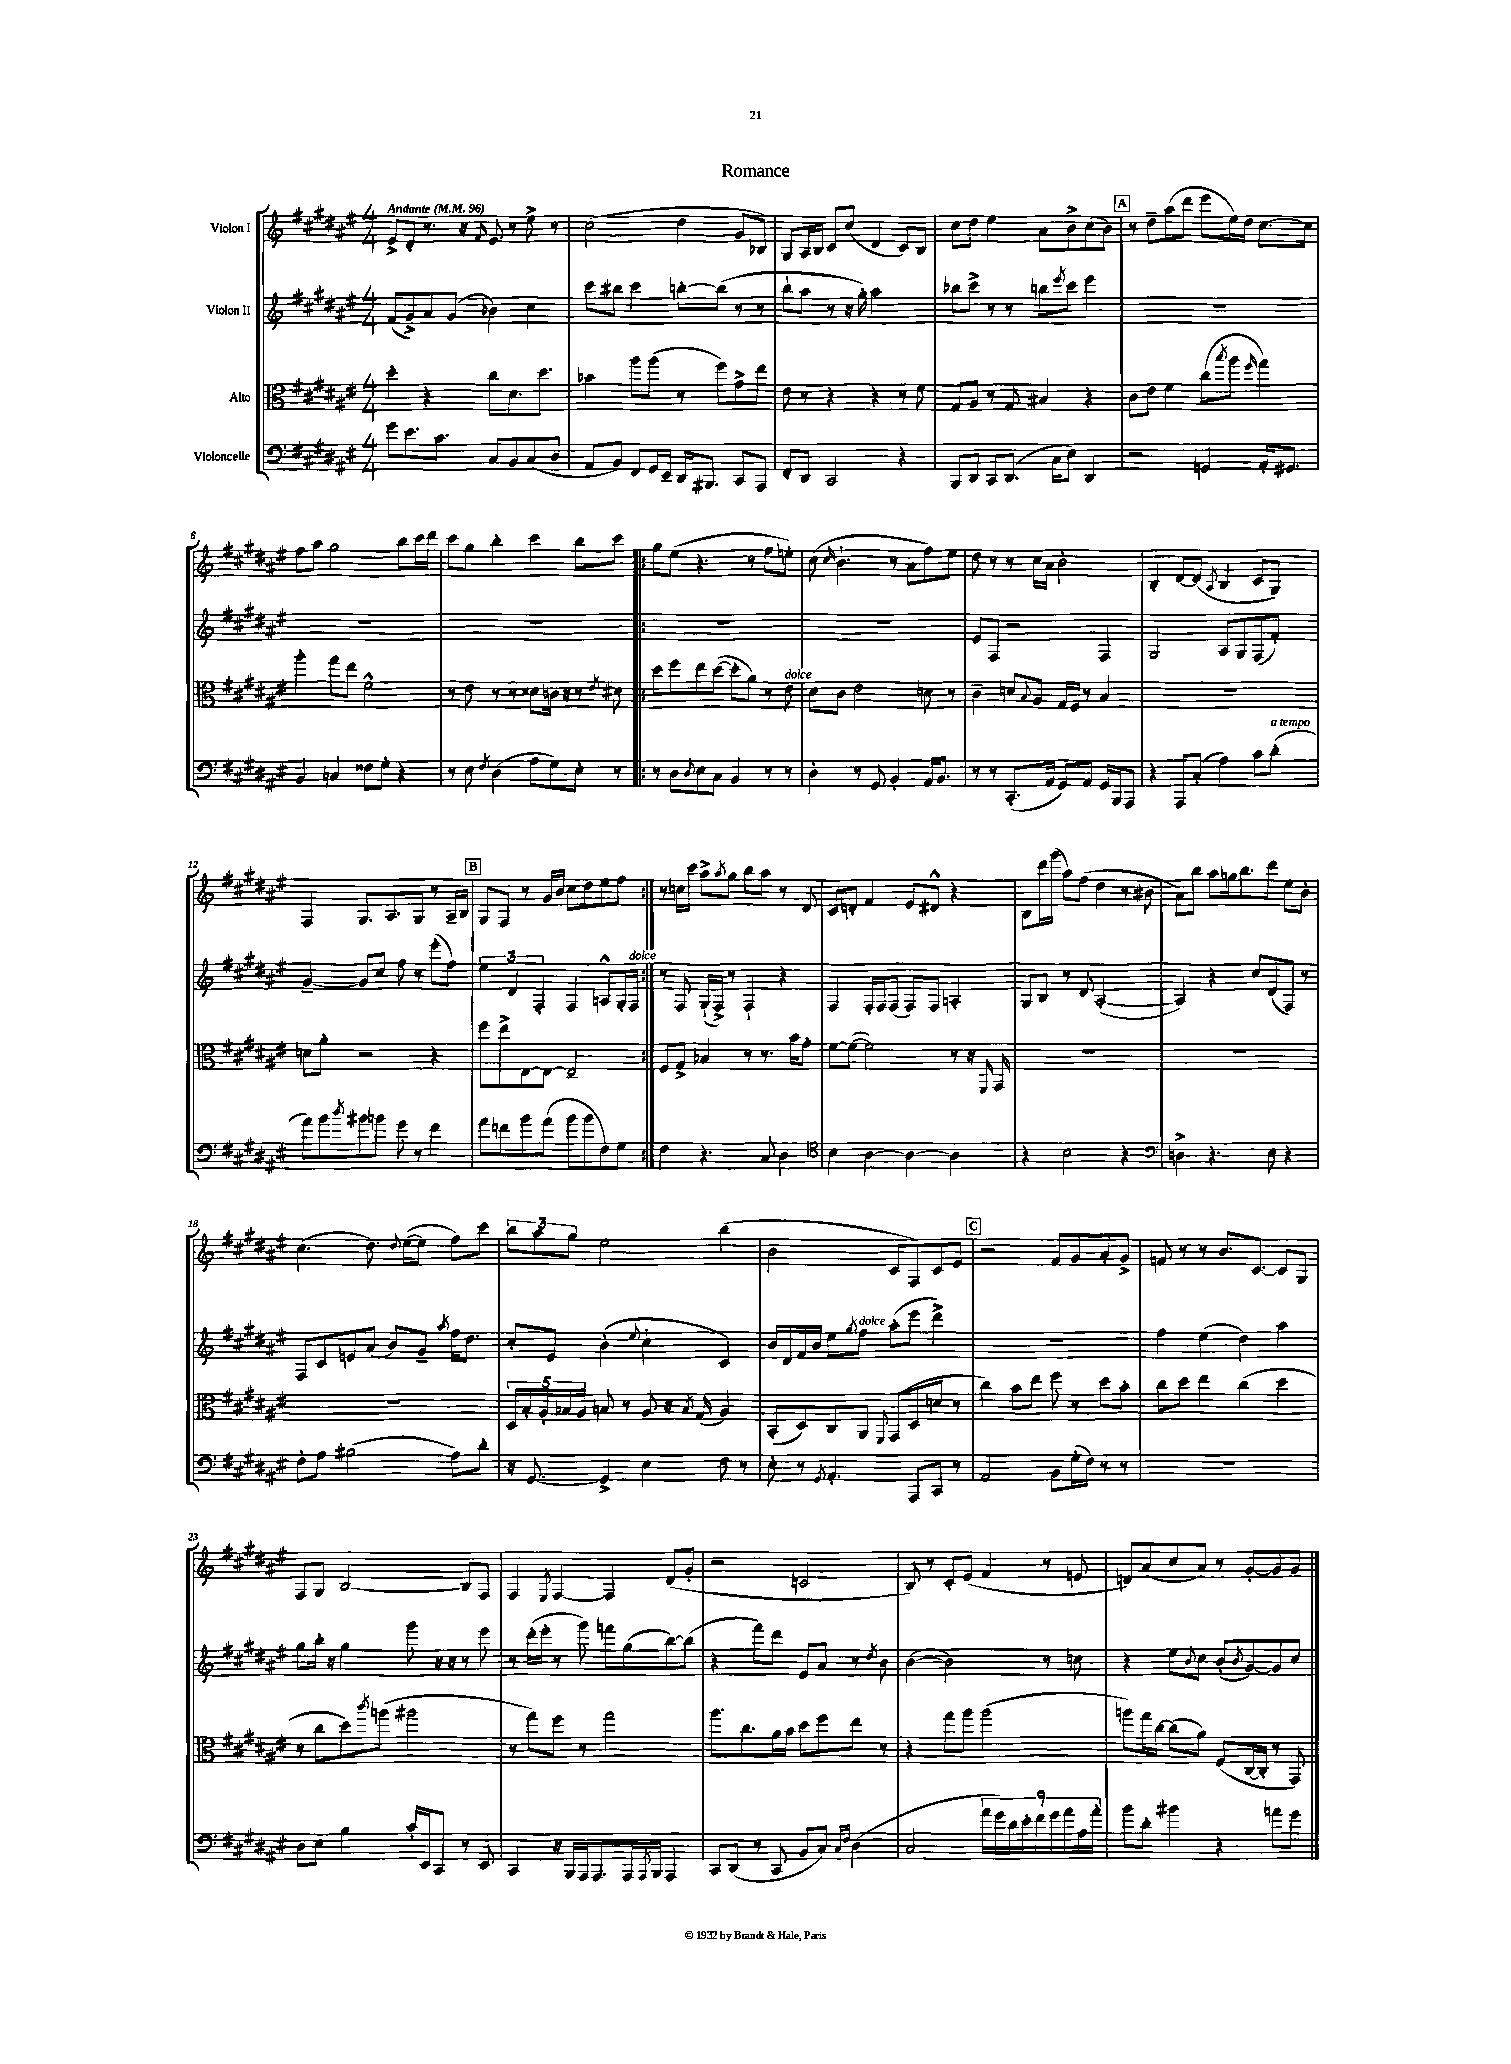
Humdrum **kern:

**kern	**kern	**kern	**kern
*part4	*part3	*part2	*part1
*staff4	*staff3	*staff2	*staff1
*I"Violoncelle	*I"Alto	*I"Violon II	*I"Violon I
*clefF4	*clefC3	*clefG2	*clefG2
*k[f#c#g#d#a#e#]	*k[f#c#g#d#a#e#]	*k[f#c#g#d#a#e#]	*k[f#c#g#d#a#e#]
*M4/4	*M4/4	*M4/4	*M4/4
*MM96	*MM96	*MM96	*MM96
=1	=1	=1	=1
!	!	!	!LO:TX:a:B:t=Andante
8g#\L	4dd#'\	(8f#/L	8e#^/L
8.e#\	.	8g#^/)	8d#'/J
.	4r	8a#/	8.r
8.c#\J	.	.	.
.	.	(8g#/J	.
.	.	.	16r
.	.	.	16qqf#/
8C#/L	8cc#\L	4b-X\)	8e#/
8BB/	8.d#\	.	8r
(8C#/	.	4cc#\	8ee#^\
.	8.dd#\J	.	.
8D#/J	.	.	8r
=2	=2	=2	=2
8AA#/L	4b-X\	8ccc#\L	(2cc#\
8BB/J)	.	8bb#X\J	.
8FF#/L	8aa#\L	4ccc#\	.
16GG#/L	(8aa#\J	.	.
16EE#~/JJ	.	.	.
16DD#/KL	8r	[8bbn'\L	4dd#\
8.BBB#X/J	.	.	.
.	8ff#\L)	(8bb\J]	.
8CC#/L	8g#^\	8r	8g#/L
8AAA#/J	8ee#\J	8r	8B-X/J)
=3	=3	=3	=3
8FF#'/L	8e#\	8bb`\L	8G#/L
8DD#/J	8r	8aa#\J	16A#/L
.	.	.	16B/JJ
2CC#/	4r	8r	8c#/L
.	.	16r	(8cc#/J
.	.	16gg#'\)	.
.	4r	2aa#\	4d#/
4r	8r	.	8c#/L)
.	8f#\	.	8B/J
=4	=4	=4	=4
8BBB/L	8G#/L	8bb-X\L	8cc#\L
8DD#/J	8A#/J	8ccc#^\J	8dd#\J
8CC#/L	8r	8r	4ee#\
(8.DD#/J	8G#/	8r	.
.	4B#X/	8bbn\L	8a#\L
16C#\KL	.	.	.
.	.	8qeee#/	.
8E#\J)	.	8ccc#\J	8b^\
4DD#/	4r	4eee#\	(8cc#\
.	.	.	8b\J)
!!LO:REH:place=s1:t=A
=5	=5	=5	=5
2r	8c#\L	1r	8r
.	8e#\J	.	8dd#~\L
.	4f#\	.	(8aa#\
.	.	.	8ddd#\J
4GGn/	(8cc#\L	.	8eee#\L
.	8qbb/	.	.
.	8aa#\J	.	16ee#\L)
.	.	.	16dd#\JJ
.	16qqff#/	.	.
16AA#'/KL	4gg#\)	.	[8.cc#\L
8.GG#X/J	.	.	.
.	.	.	16cc#\Jk]
!!LO:LB:g=z
=6	=6	=6	=6
4BB/	4aa#'\	1r	8ff#\L
.	.	.	8aa#\J
4Cn/	8gg#\L	.	2gg#\
.	8ee#\J	.	.
8F##X\L	2f#^^\	.	.
8G#'\J	.	.	.
4r	.	.	8bb\L
.	.	.	16ccc#\L
.	.	.	16ddd#\JJ
=7	=7	=7	=7
8r	8r	1r	8ccc#\L
8E#\	8e#\	.	8gg#\J
8qF#/	.	.	.
(4D#\	8r	.	4bb'\
.	8r	.	.
8A#\L	8d##X\L	.	4ccc#\
8G#\)	16cn\Jk	.	.
.	16r	.	.
8E#'\J	8r	.	8bb\L
.	8qe#/	.	.
8r	8d#X\	.	8ccc#\J
=8!|:	=8!|:	=8!|:	=8!|:
8r	8dd#\L	1r	8gg#\L
8D#\L	8ff#\	.	(8ee#\J
8qqD#/	.	.	.
8E#\	8ee#\	.	4.r
8C#\J	([8dd#\J	.	.
4BB/	8dd#'\L]	.	.
.	8a#\J)	.	8r
8r	8r	.	8ff#\L
!	!LO:TX:a:i:t=dolce	!	!
8r	8e#\	.	8een'\J)
=9	=9	=9	=9
4D#'\	8d#\L	1r	(8cc#\
.	.	.	16qqcc#/
.	8c#\J	.	4.b`\
8r	2e#\	.	.
8GG#/	.	.	.
4BB'/	.	.	8r
.	.	.	8a#\L
16AA#/KL	8dn\	.	8ff#\)
8.BB/J	.	.	.
.	8r	.	8ee#\J
=10	=10	=10	=10
8r	4c#~\	8e#/L	8dd#\
8r	.	8F#/J	8r
(8.CC#'/L	8dn/L	2r	8r
.	8qqB/	.	.
.	8A#/J	.	16cc#\LL
16AA#/Jk	.	.	16a#\JJ
8GG#/L)	16G#/LL	.	2b'\
.	16F#/JJ	.	.
8AA#/J	8r	.	.
16GG#/LL	4B/	4F#/	.
16BBB/J	.	.	.
8AAA#/J	.	.	.
=11	=11	=11	=11
4r	1r	2G#/	4B'/
8AAA#/L	.	.	[8d#/L
(8C#'/J	.	.	(8d#/J]
.	.	.	8qA#/
4A#\)	.	8A#/L	4B/
.	.	8G#/	.
8c#\L	.	(8F#/	8c#/L
!LO:TX:a:i:t=a tempo	!	!	!
(8d#'\J	.	8f#'/J)	8G#/J)
!!LO:LB:g=z
=12	=12	=12	=12
8a#\L)	8dn\L	[4g#~/	4F#/
8b\	8a#'\J	.	.
8qdd#/	.	.	.
8b#X\	2r	8g#/L]	8.G#/L
8bn\J	.	8cc#/J	.
.	.	.	8.A#/
8g#\	.	8ff#\	.
8r	.	8r	8G#/J
4f#\	4r	(8eee#'\L	8r
.	.	8ff#\J)	16A#~/LL
.	.	.	16B/JJ
!!LO:REH:place=s1:t=B
=13	=13	=13	=13
8a#\L	8ff#\L	6ee#\	8G#/L
8fn\	8ee#^\	.	8F#/J
.	.	6d#/	.
8b\	[8E#\	.	8r
.	.	6F#'/	.
(8a#\J	8E#\J_	.	16g#/LL
.	.	.	16b/JJ
8b\L	2E#~/]	4F#/	8cc#\L
8b\	.	.	8dd#\
8F#\)	.	8An^^/L	8ee#\
8G#\J	.	16G#'/L	8ff#\J
!	!	!LO:TX:a:i:t=dolce	!
.	.	16F#/JJ	.
=14:|!	=14:|!	=14:|!	=14:|!
4F#\	8F#/L	8r	8r
.	8G#^/J	8F#/	16ccn\LL
.	.	.	16ccc#\JJ
4.r	4B-X/	(16G#`/LL	8aa#^\L
.	.	16F#^/JJ)	.
.	.	.	8qaa#/
.	.	8r	8gg#\J
.	8r	4F#`/	8bb\L
8C#/	8.r	.	8aa#\J
4D#\	.	4r	8r
.	16b\KL	.	.
.	8g#'\J	.	8d#/
=15	=15	=15	=15
*clefC4	*	*	*
4B\	[8f#\L	4F#/	8c#/L
.	(8f#\J_	.	8dn'/J
[4A#\	2f#\])	16F#'/LL	4f#/
.	.	16F#/J	.
.	.	(8F#/J	.
4A#\_	.	8F#/L)	8e#/L
.	.	8F#/J	8d#X^^/J
4A#\]	8r	4An'/	4r
.	16r	.	.
.	16qqFF#/	.	.
.	16GG#/	.	.
=16	=16	=16	=16
4r	1r	8G#/L	8B\L
.	.	8B/J	16ddd#\L
.	.	.	(16ggg#\JJ
2B\	.	8r	8aa#\L)
.	.	8d#/	(8ff#\J
.	.	([2A#'/	4dd#\
4r	.	.	8r
.	.	.	8b#X\
=17	=17	=17	=17
*clefF4	*	*	*
4Dn^\	1r	4A#/])	8a#\L)
.	.	.	8bb\J
4.r	.	4r	8aa#\L
.	.	.	16ggn\k
.	.	.	8.bb\
.	.	8cc#/L	.
8E#\	.	(8d#/	8ddd#\J
4r	.	8F#/J)	8ee#\L
.	.	8r	8b'\J
!!LO:LB:g=z
=18	=18	=18	=18
8F#'\L	1r	8F#/L	(4.cc#\
8A#\J	.	8c#/	.
(2B#X\	.	8en/	.
.	.	(8a#/J	8.dd#\)
.	.	8b/L)	.
.	.	.	8qqdd#/
.	.	.	([16ee#\KL
.	.	8g#~/J	8ee#\J]
.	.	8qaa#/	.
8A#\L)	.	16ff#\KL	8ff#\L)
.	.	8.dd#\J	.
8d#'\J	.	.	8ccc#\J
=19	=19	=19	=19
16r	20D#/LL	8cc#'/L	12bb\L
.	20B'/	.	.
[8.GG#/	.	.	.
.	.	.	12aa#\
.	20A#'/	.	.
.	.	8e#/J	.
.	20B-X/	.	.
.	.	.	12gg#\J
.	20A#/JJ	.	.
4GG#^/]	8Bn/	(4b'\	2ee#\
.	8r	.	.
.	.	8qqee#/	.
4E#\	8A#/	4cc#`\	.
.	16r	.	.
.	8qB/	.	.
.	(16G#/	.	.
8F#\	4A#/)	4c#/)	(4bb\
8r	.	.	.
=20	=20	=20	=20
8E#'\	(8BB'/L	16b/LL	2b\
.	.	16d#/	.
8r	8D#/)	16f#/	.
.	.	16b/JJ	.
8qGG#/	.	.	.
4.AA#'/	8C#/	8ee#\L	.
.	.	8qgg#/	.
!	!	!LO:TX:a:i:t=dolce	!
.	8AA#/J	8ff#\J	.
.	8qqFF#/	.	.
.	(8GG#/L	(8aa#'\L	8c#/L
8AAA#/L	8D#/	8eee#\J	8F#/)
8CC#/J	8dn/J	4ddd#^\)	8c#/
8r	8r	.	8e#/J
!!LO:REH:place=s1:t=C
=21	=21	=21	=21
2AA#/	4cc#\)	1r	2r
.	8b\L	.	.
.	8ee#\J	.	.
8BB\L	8ff#\	.	8f#/L
(16G#'\L	8r	.	8g#/
16F#\JJ)	.	.	.
8r	8dd#\L	.	8a#'/
8r	8b'\J	.	8g#^/J
=22	=22	=22	=22
1r	8cc#\L	4ff#\	8fn/
.	8dd#\J	.	8r
.	4ee#\	(4ee#\	8r
.	.	.	8.b/L
.	(4cc#\	4dd#\)	.
.	.	.	[8.c#/J
.	4dd#\	4aa#\	8c#/L]
.	.	.	8G#/J
!!LO:LB:g=z
=23	=23	=23	=23
8D#\L	8r	8gg#\L	8F#/L
8E#\J	8cc#\L	16bb'\Jk	8G#/J
.	.	16r	.
4B\	8dd#\)	4gg#\	[2B/
.	8qccc#/	.	.
.	(8aan\J	.	.
16c#'/LL	2aa#X\	8ggg#\	.
16EE#/J	.	.	.
8CC#/J	.	16r	.
.	.	16r	.
8r	.	8r	8B/L]
8EE#/	.	8eee#\	8F#/J
=24	=24	=24	=24
4CC#/	8r	8r	4F#/
.	8gg#\L)	(16ddd#'\LL	.
.	.	16eee#'\JJ	.
.	.	.	8qE#/
16r	8ff#\J	8r	[4F#/
16BBB/LL	.	.	.
16AAA#/J	8r	8ggg#\)	.
8.AAA#/	.	.	.
.	2gg#\	8fffn\L	4F#/]
16AAA#/L	.	(8gg#\	.
8qAAA#/	.	.	.
16BBB/JJ	.	.	.
4AAA#/	.	[8bb\)	(8d#/L
.	.	(8bb\J]	8g#'/J
=25	=25	=25	=25
8CC#/L	8.aa#\L	4r	2r
(8DD#/J	.	.	.
.	8.cc#\	.	.
8r	.	8fff#\L)	.
8CC#/	16a#\L	8ddd#\J	.
.	16b\JJ	.	.
8BB/L	8dd#\L	8e#/L	2cn/
8C#/J)	8ff#\	8a#/J	.
16qqC#/LL	.	.	.
16qqF#/JJ	.	.	.
(4D#\	8ee#\J	8r	.
.	.	8qdd#/	.
.	8r	8b\	.
=26	=26	=26	=26
2C#/	4r	([4b\	8B/)
.	.	.	8r
.	8gg#\L	2b\])	8c#'/L
.	8aa#\J	.	(8e#/J
18a#\LL	(2aa#\	.	4f#/
18g#\)	.	.	.
18d#\	.	.	.
18e#'\	.	.	.
18f#\	.	.	.
.	.	8r	8r
18g#\	.	.	.
18a#\	.	.	.
.	.	8ccn\	8en/
18A#\	.	.	.
18a#'\JJ	.	.	.
=27	=27	=27	=27
8b\L	8aan\L)	4r	8dn/L)
8d#'\J	16gg#\L	.	(8a#/
.	[16cc#\JJ	.	.
4b#X\	(8cc#\L]	8ee#\L	8cc#/
.	.	8qqb/	.
.	8a#\J)	8cc#\J	8a#/J)
4r	(8F#/L	(8b'/L	8r
.	.	8qb/	.
.	[16C#/L	[8g#/)	[8g#'/L
.	16C#'/JJ]	.	.
8an\L	8r	8g#/]	8g#/]
8g#\J	8GG#/)	8cc#/J	8g#/J
==	==	==	==
*-	*-	*-	*-
